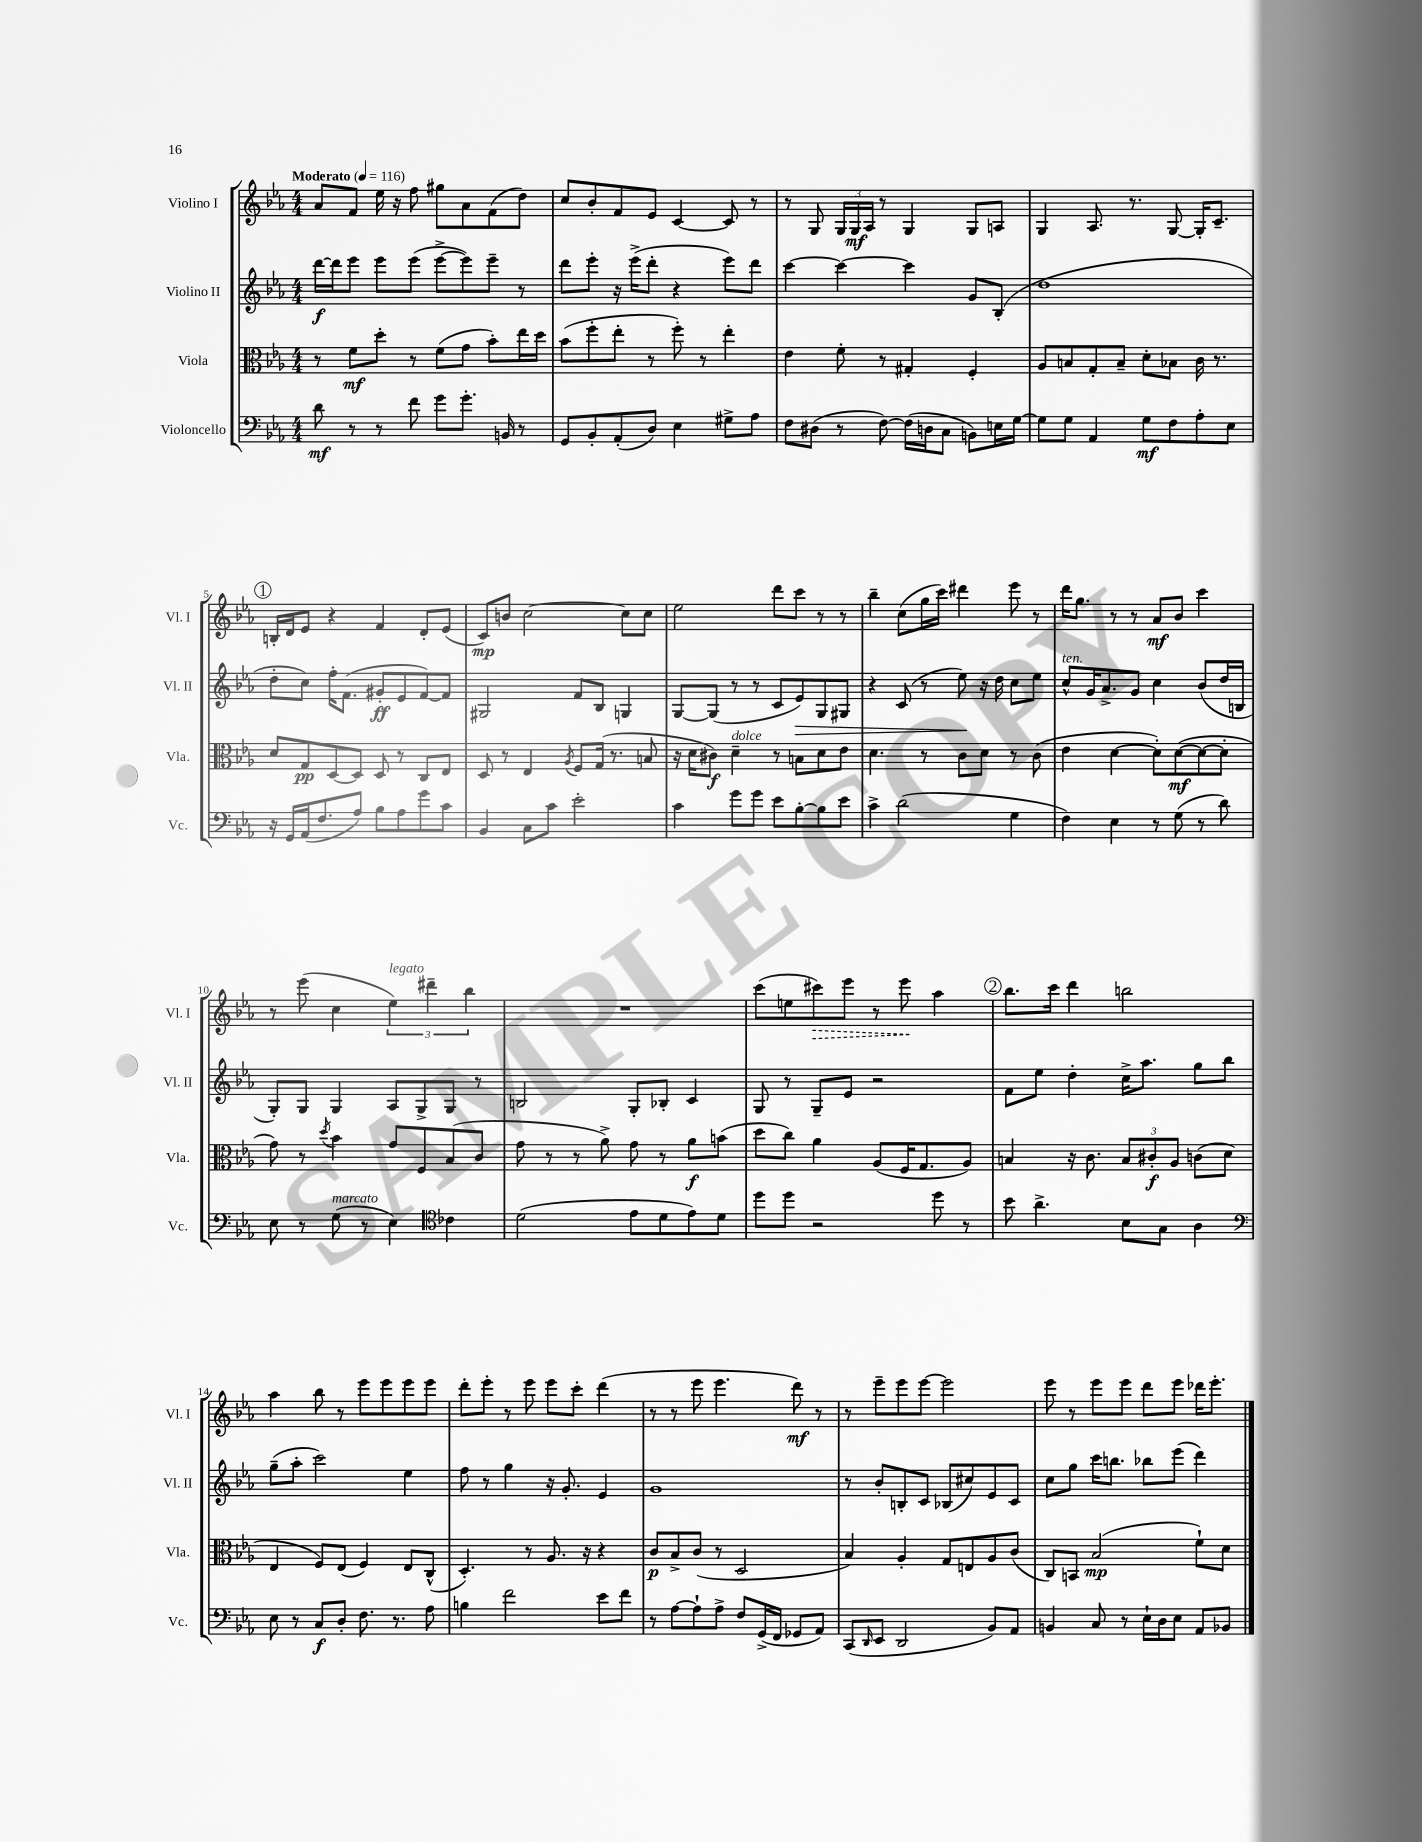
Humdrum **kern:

**kern	**kern	**kern	**kern
*staff4	*staff3	*staff2	*staff1
*clefF4	*clefC3	*clefG2	*clefG2
*k[b-e-a-]	*k[b-e-a-]	*k[b-e-a-]	*k[b-e-a-]
*M4/4	*M4/4	*M4/4	*M4/4
*MM116	*MM116	*MM116	*MM116
8d\	8r	[16ddd\LL	8a-/L
.	.	16ddd\]J	.
8r	8f\L	8eee-\J	8f/J
8r	8dd'\J	8eee-\L	16ee-\
.	.	.	16r
8f\	8r	(8eee-\J	8ff\
8g\L	(8f\L	[8eee-^\L	8gg#\L
8.g'\J	8g\J	8eee-\])	8a-\
.	8b-'\L)	8eee-~\J	(8f\
16BB/	.	.	.
8r	16ee-\L	8r	8dd\J)
.	16dd\JJ	.	.
=	=	=	=
8GG/L	(8b-\L	8ddd\L	8cc/L
8BB-'/	8ff'\	8eee-'\J	8b-'/
(8AA-'/	8ee-'\J	16r	8f/
.	.	(16eee-^\LK	.
8D/J)	8r	8ddd'\J	8e-/J
4E-\	8ff'\)	4r	[4c/
.	8r	.	.
8G#^\L	4ee-'\	8eee-\L)	8c/]
8A-\J	.	8ddd\J	8r
=	=	=	=
8F\L	4e-\	[4ccc\	8r
(8D#\J	.	.	8G/
8r	8f'\	4ccc\_	24G/LL
.	.	.	24G/
.	.	.	24A-/JJ
[8F\)	8r	.	8r
(16F\]LL	4G#'/	4ccc\]	4G/
16D\J	.	.	.
8C\J	.	.	.
8BB\L)	4F'/	8g/L	8G/L
16E\L	.	(8B-'/J	8A/J
[16G\JJ	.	.	.
=	=	=	=
8G\]L	8A-/L	1dd	4G/
8G\J	8B/	.	.
4AA-/	8G'/	.	8.A-/
.	8B~/J	.	.
.	.	.	8.r
8G\L	8d'\L	.	.
8F\	8B-\J	.	[8G/
8A-'\	16c\	.	16G'/]LK
.	8.r	.	8.c~/J
8E-\J	.	.	.
=	=	=	=
16r	8d/L	8dd'\L	16B'/LL
16GG/LL	.	.	16d/J
(16AA-/J	8G/	8cc\J)	8e-/J
8.F/	.	.	.
.	[8D/	16ff'\LK	4r
.	.	(8.f\J	.
8A-/J)	8D/]J	.	.
8B-\L	8D/	8g#'/L	4f/
8A-\	8r	8e-/	.
8g\	8C/L	[8f/)	8d'/L
8c\J	8E-/J	8f/]J	(8e-/J
=	=	=	=
4BB-/	8D/	2G#/	8c/L)
.	8r	.	8b/J
8C\L	4E-/	.	[2cc\
8c\J	.	.	.
.	8qA-/	.	.
2e-'\	8F/L	8f/L	.
.	(16G/Jk	8B-/J	.
.	8.r	.	.
.	.	4G/	8cc\]L
.	8B/	.	8cc\J
=	=	=	=
4c\	16r	[8G/L	2ee-\
.	16d\LK	.	.
.	8c#\J)	(8G/]J	.
8g\L	4d~\	8r	.
8g\J	.	8r	.
8e-\L	8r	8c/L	8ddd\L
[8B-'\	8B\L	8e-/)	8ccc\J
8B-\]	8d\	8G/	8r
8e-\J	8e-\J	8G#/J	8r
=	=	=	=
4c^\	4.d\	4r	4bb-~\
(2d\	.	(8c/	(8cc\L
.	8r	8r	16gg\L
.	.	.	16ccc\JJ)
.	8c\L	8ee-\)	4ddd#\
.	8d\J	16r	.
.	.	16dd\	.
4G\	8r	8cc\L	8eee-\
.	(8c\	8ee-\J	8r
=	=	=	=
4F\)	4e-\	8cc^^/L	16ddd\LK
.	.	.	8.gg\J
.	.	16g/K	.
.	.	8.a-^/	.
4E-\	[4d\	.	8r
.	.	8g/J	8r
8r	8d'\]L)	4cc\	8a-/L
(8G\	([8d\	.	8b-/J
8r	8d\_	(8b-/L	4ccc\
8d\)	8d'\]J	16dd/L	.
.	.	16B/JJ	.
=	=	=	=
8E-\	8g\)	8G'/L)	8r
8r	8r	8G/J	(8eee-\
.	8qdd/	.	.
(8G\	4b-\	4G/	4cc\
8r	.	.	.
4E-\)	8g/L	8A-/L	6ee-\)
.	8F/	8G^/	.
.	.	.	6ddd#~\
*clefC4	*	*	*
4c-\	(8B-/	8G/J	.
.	.	.	6bb-\
.	8c/J	8r	.
=	=	=	=
(2d\	8g\	2B/	1r
.	8r	.	.
.	8r	.	.
.	8a-^\)	.	.
8e-\L	8g\	8G'/L	.
8d\	8r	8B-'/J	.
8e-\)	8a-\L	4c/	.
8d\J	(8b\J	.	.
=	=	=	=
8dd\L	8dd\L	8G/	(8ccc\L
8dd\J	8cc\J)	8r	8ee\
2r	4a-\	8G~/L	8ccc#\)
.	.	8e-/J	8eee-\J
.	(8A-/L	2r	8r
.	16F/K	.	8eee-\
.	8.G/	.	.
8dd\	.	.	4aa-\
8r	8A-/J)	.	.
=	=	=	=
8b-\	4B/	8f\L	8.bb-\L
4.a-^\	.	8ee-\J	.
.	.	.	16ccc\Jk
.	16r	4dd'\	4ddd\
.	8.c\	.	.
8B-\L	12B/L	16cc^\LK	2bb\
.	.	8.aa-\J	.
.	12c#'/	.	.
8G\J	.	.	.
.	12A-/J	.	.
4A-\	(8c\L	8gg\L	.
.	8d\J	8bb-\J	.
=	=	=	=
*clefF4	*	*	*
8E-\	4E-/	(8gg~\L	4aa-\
8r	.	8aa-'\J	.
8C/L	8F/L)	2ccc\)	8bb-\
8D'/J	(8E-/J	.	8r
8.F\	4F/)	.	8eee-\L
.	.	.	8eee-\
8.r	.	.	.
.	8E-/L	4ee-\	8eee-\
8A-\	(8C^^/J	.	8eee-\J
=	=	=	=
4B\	4.D'/)	8ff\	8ddd'\L
.	.	8r	8eee-'\J
2f\	.	4gg\	8r
.	8r	.	8eee-\
.	8.A-/	16r	8eee-\L
.	.	8.g'/	.
.	.	.	8ccc'\J
.	16r	.	.
8e-\L	4r	4e-/	(4ddd\
8f\J	.	.	.
=	=	=	=
8r	8c/L	1g	8r
[8A-\L	8B-^/	.	8r
8A-`\]	(8c/J	.	8eee-\
8A-^\J	8r	.	4.eee-\
8F/L	2D/	.	.
(16GG^/L	.	.	.
16FF/JJ	.	.	.
8GG-/L	.	.	8ddd\)
8AA-/J)	.	.	8r
=	=	=	=
(8CC/L	4B-/)	8r	8r
16qqDD/	.	.	.
8EE-/J	.	8b-'/L	8eee-~\L
2DD/	4A-'/	8B'/	8eee-\
.	.	8c/J	[8eee-\J
.	8G/L	(8B-/L	2eee-\]
.	8E/	8cc#/)	.
8BB-/L)	8A-/	8e-/	.
8AA-/J	(8c/J	8c/J	.
=	=	=	=
4BB/	8C/L)	8cc\L	8eee-\
.	8BB/J	8gg\J	8r
8C/	(2B-/	16ccc\LK	8eee-\L
.	.	8.bb\J	.
8r	.	.	8eee-\J
16E-`\LL	.	8bb-\L	8ddd\L
16D\J	.	.	.
8E-\J	.	(8eee-\J	8eee-\J
8AA-/L	8f`\L)	4ddd\)	16ddd-\LK
.	.	.	8.eee-'\J
8BB-/J	8d\J	.	.
==	==	==	==
*-	*-	*-	*-
